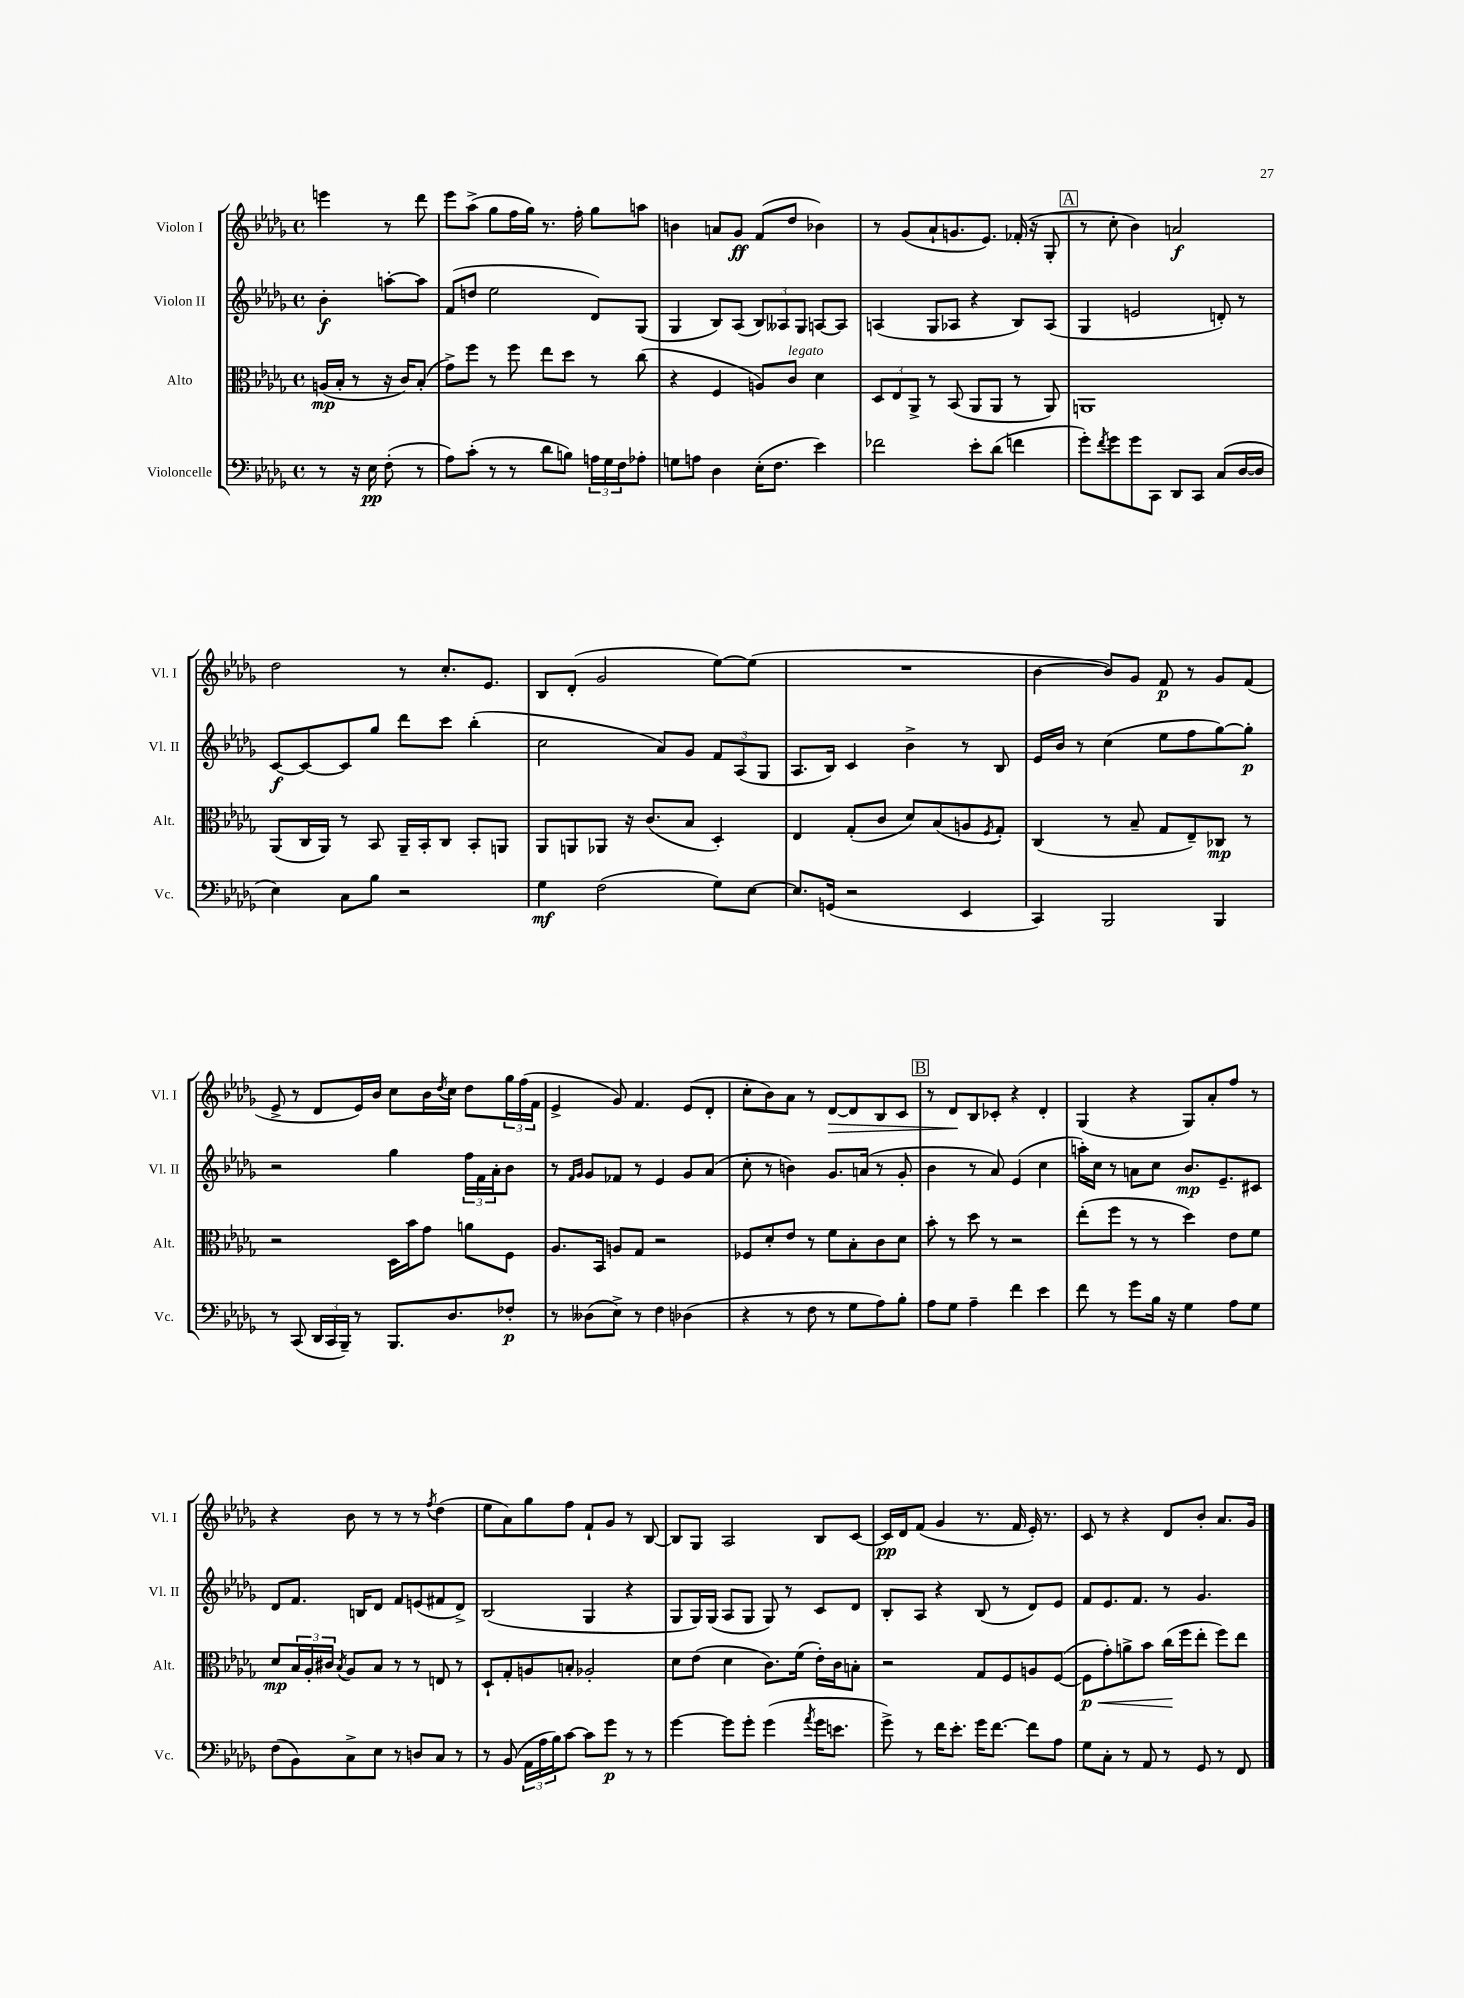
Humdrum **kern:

**kern	**kern	**kern	**kern
*staff4	*staff3	*staff2	*staff1
*clefF4	*clefC3	*clefG2	*clefG2
*k[b-e-a-d-g-]	*k[b-e-a-d-g-]	*k[b-e-a-d-g-]	*k[b-e-a-d-g-]
*M4/4	*M4/4	*M4/4	*M4/4
*met(c)	*met(c)	*met(c)	*met(c)
8r	(16A	4b-'	4eee
.	16B-'	.	.
16r	8r	.	.
16E-	.	.	.
(8F'	16r	[8aa'	8r
.	16c)	.	.
8r	(8B-'	8aa]	8ddd-
=	=	=	=
8A-)	8g-^)	(8f	8eee-
(8c'	8ff	8dd	(8aa-^
8r	8r	2ee-	8gg-
8r	8ff	.	16ff
.	.	.	16gg-)
8d-	8ee-	.	8.r
8B)	8dd-	.	.
.	.	.	16ff'
24A	8r	8d-)	8gg-
24G-	.	.	.
24F	.	.	.
8A-'	(8cc	(8G-	8aa
=	=	=	=
8G	4r	4G-	4b
8A	.	.	.
4D-	4F	8B-)	8a
.	.	(8A-	8g-
(16E-'	8A)	12B-)	(8f
8.F	.	.	.
.	.	12A--	.
.	8c	.	8dd-
.	.	12G-	.
4e-)	4d-	[8A	4b-)
.	.	8A]	.
=	=	=	=
2f-	12D-	(4A	8r
.	12E-	.	.
.	.	.	(8g-
.	12AA-^	.	.
.	8r	8G-	8a-`
.	(8BB-	8A-	8.g
8e-'	8AA-	4r	.
.	.	.	8.e-)
(8d-	8AA-	.	.
4f	8r	8B-)	(16f-'
.	.	.	16r
.	8AA-)	(8A-	8G-'
=	=	=	=
8g-')	1AA	4G-	8r
8qf	.	.	.
8g-	.	.	8cc'
8g-	.	2e	4b-)
8CC	.	.	.
8DD-	.	.	2a
8CC	.	.	.
(8C	.	8d')	.
[16D-	.	8r	.
16D-]	.	.	.
=	=	=	=
4E-)	(8AA-	[8c	2dd-
.	16C	8c_	.
.	16AA-)	.	.
8C	8r	8c]	.
8B-	8BB-	8gg-	.
2r	16AA-~	8ddd-	8r
.	16BB-'	.	.
.	8C	8ccc	8.cc'
.	8BB-'	(4bb-'	.
.	.	.	8.e-
.	8AA	.	.
=	=	=	=
4G-	8AA-	2cc	8B-
.	8AA	.	(8d-'
(2F	8AA-	.	2g-
.	16r	.	.
.	(8.c	.	.
.	.	8a-)	.
.	8B-	8g-	.
8G-)	4D-')	12f	[8ee-)
.	.	(12A-	.
[8E-	.	.	(8ee-]
.	.	12G-	.
=	=	=	=
8.E-]	4E-	8.A-	1r
(16GG	.	16B-)	.
2r	(8G-'	4c	.
.	8c	.	.
.	8d-)	4b-^	.
.	(8B-	.	.
4EE-	8A	8r	.
.	8qF	.	.
.	8G-')	8B-	.
=	=	=	=
4CC)	(4C	16e-	[4b-
.	.	16b-	.
.	.	8r	.
2BBB-	8r	(4cc	8b-])
.	8B-~	.	8g-
.	8G-	8ee-	8f
.	8E-~)	8ff	8r
4BBB-	8C-	[8gg-)	8g-
.	8r	8gg-']	(8f
=	=	=	=
8r	2r	2r	8e-^
(8CC	.	.	8r
24DD-	.	.	8d-
24CC	.	.	.
24BBB-~)	.	.	.
8r	.	.	16e-)
.	.	.	16b-
8.BBB-	16D-	4gg-	8cc
.	16b-	.	.
.	8g-	.	16b-
.	.	.	8qdd-
8.D-	.	.	16cc
.	8a	24ff	8dd-
.	.	24f	.
.	.	24a-'	.
8F-'	8F	8b-	24gg-
.	.	.	(24ff
.	.	.	24f
=	=	=	=
8r	8.A-	8r	4e-^
.	.	16qqf	.
.	.	16qqg-	.
(8D--	.	8g-	.
.	16BB-	.	.
8E-^)	8A	8f-	8g-)
8r	8G-	8r	4.f
4F	2r	4e-	.
(4D-	.	8g-	(8e-
.	.	(8a-	8d-'
=	=	=	=
4r	8F-	8cc'	8cc'
.	8d-'	8r	8b-)
8r	8e-	4b)	8a-
8F	8r	.	8r
8r	8f	8.g-	[8d-
8G-	8B-'	.	8d-]
.	.	(16a	.
8A-)	8c	8r	8B-
8B-'	8d-	8g-'	8c
=	=	=	=
8A-	8b-'	4b-	8r
8G-	8r	.	8d-
4A-~	8dd-	8r	8B-
.	8r	8a-)	8c-'
4f	2r	(4e-	4r
4e-	.	4cc	4d-'
=	=	=	=
8f	(8ee-'	16aa')	(4G-
.	.	16cc	.
8r	8ff	8r	.
8g-	8r	8a	4r
16B-	8r	8cc	.
16r	.	.	.
4G-	4dd-)	8.b-	8G-)
.	.	.	8a-'
.	.	8.e-~	.
8A-	8e-	.	8ff
8G-	8f	8c#	8r
=	=	=	=
(8F	8d-	8d-	4r
8BB-)	24B-	8.f	.
.	24A-'	.	.
.	24c#	.	.
.	8qB-	.	.
8C^	8A-	.	8b-
.	.	16B	.
8E-	8B-	8d-	8r
8r	8r	8f	8r
8D	8r	(8e	8r
.	.	.	8qff
8C	8E	8f#	(4dd-
8r	8r	8d-^)	.
=	=	=	=
8r	8D-`	(2B-	8ee-
(8BB-	8G-'	.	8a-)
24AA-	8A	.	8gg-
24A-	.	.	.
24B-)	.	.	.
[8c	8B'	.	8ff
8c]	2A-'	4G-	8f`
8g-	.	.	8g-
8r	.	4r	8r
8r	.	.	[8B-
=	=	=	=
[4g-	8d-	8G-	8B-]
.	(8e-	16G-)	8G-
.	.	(16G-	.
8g-]	4d-	8A-	2A-
8g-'	.	8G-	.
(4g-	8.c)	8G-)	.
.	.	8r	.
.	(16f	.	.
8qa-	.	.	.
16g-	16e-')	8c	8B-
8.e	16c	.	.
.	8B'	8d-	[8c
=	=	=	=
8g-^)	2r	8B-'	16c]
.	.	.	16d-
8r	.	8A-	(8f
16f	.	4r	4g-
8.e-'	.	.	.
16g-	8G-	(8B-	8.r
[8.f	.	.	.
.	8F	8r	.
.	.	.	16f
8f]	8A	8d-)	16e-')
.	.	.	8.r
8A-	([8F	8e-	.
=	=	=	=
8G-	8F]	8f	8c
8C'	8g-')	8.e-	8r
8r	8a^	.	4r
.	.	8.f	.
8AA-	8b-	.	.
8r	(16cc	8r	8d-
.	16ff	.	.
8GG-	8ee-'	4.g-	8b-'
8r	8ff)	.	8.a-
8FF	8ee-	.	.
.	.	.	16g-
==	==	==	==
*-	*-	*-	*-
